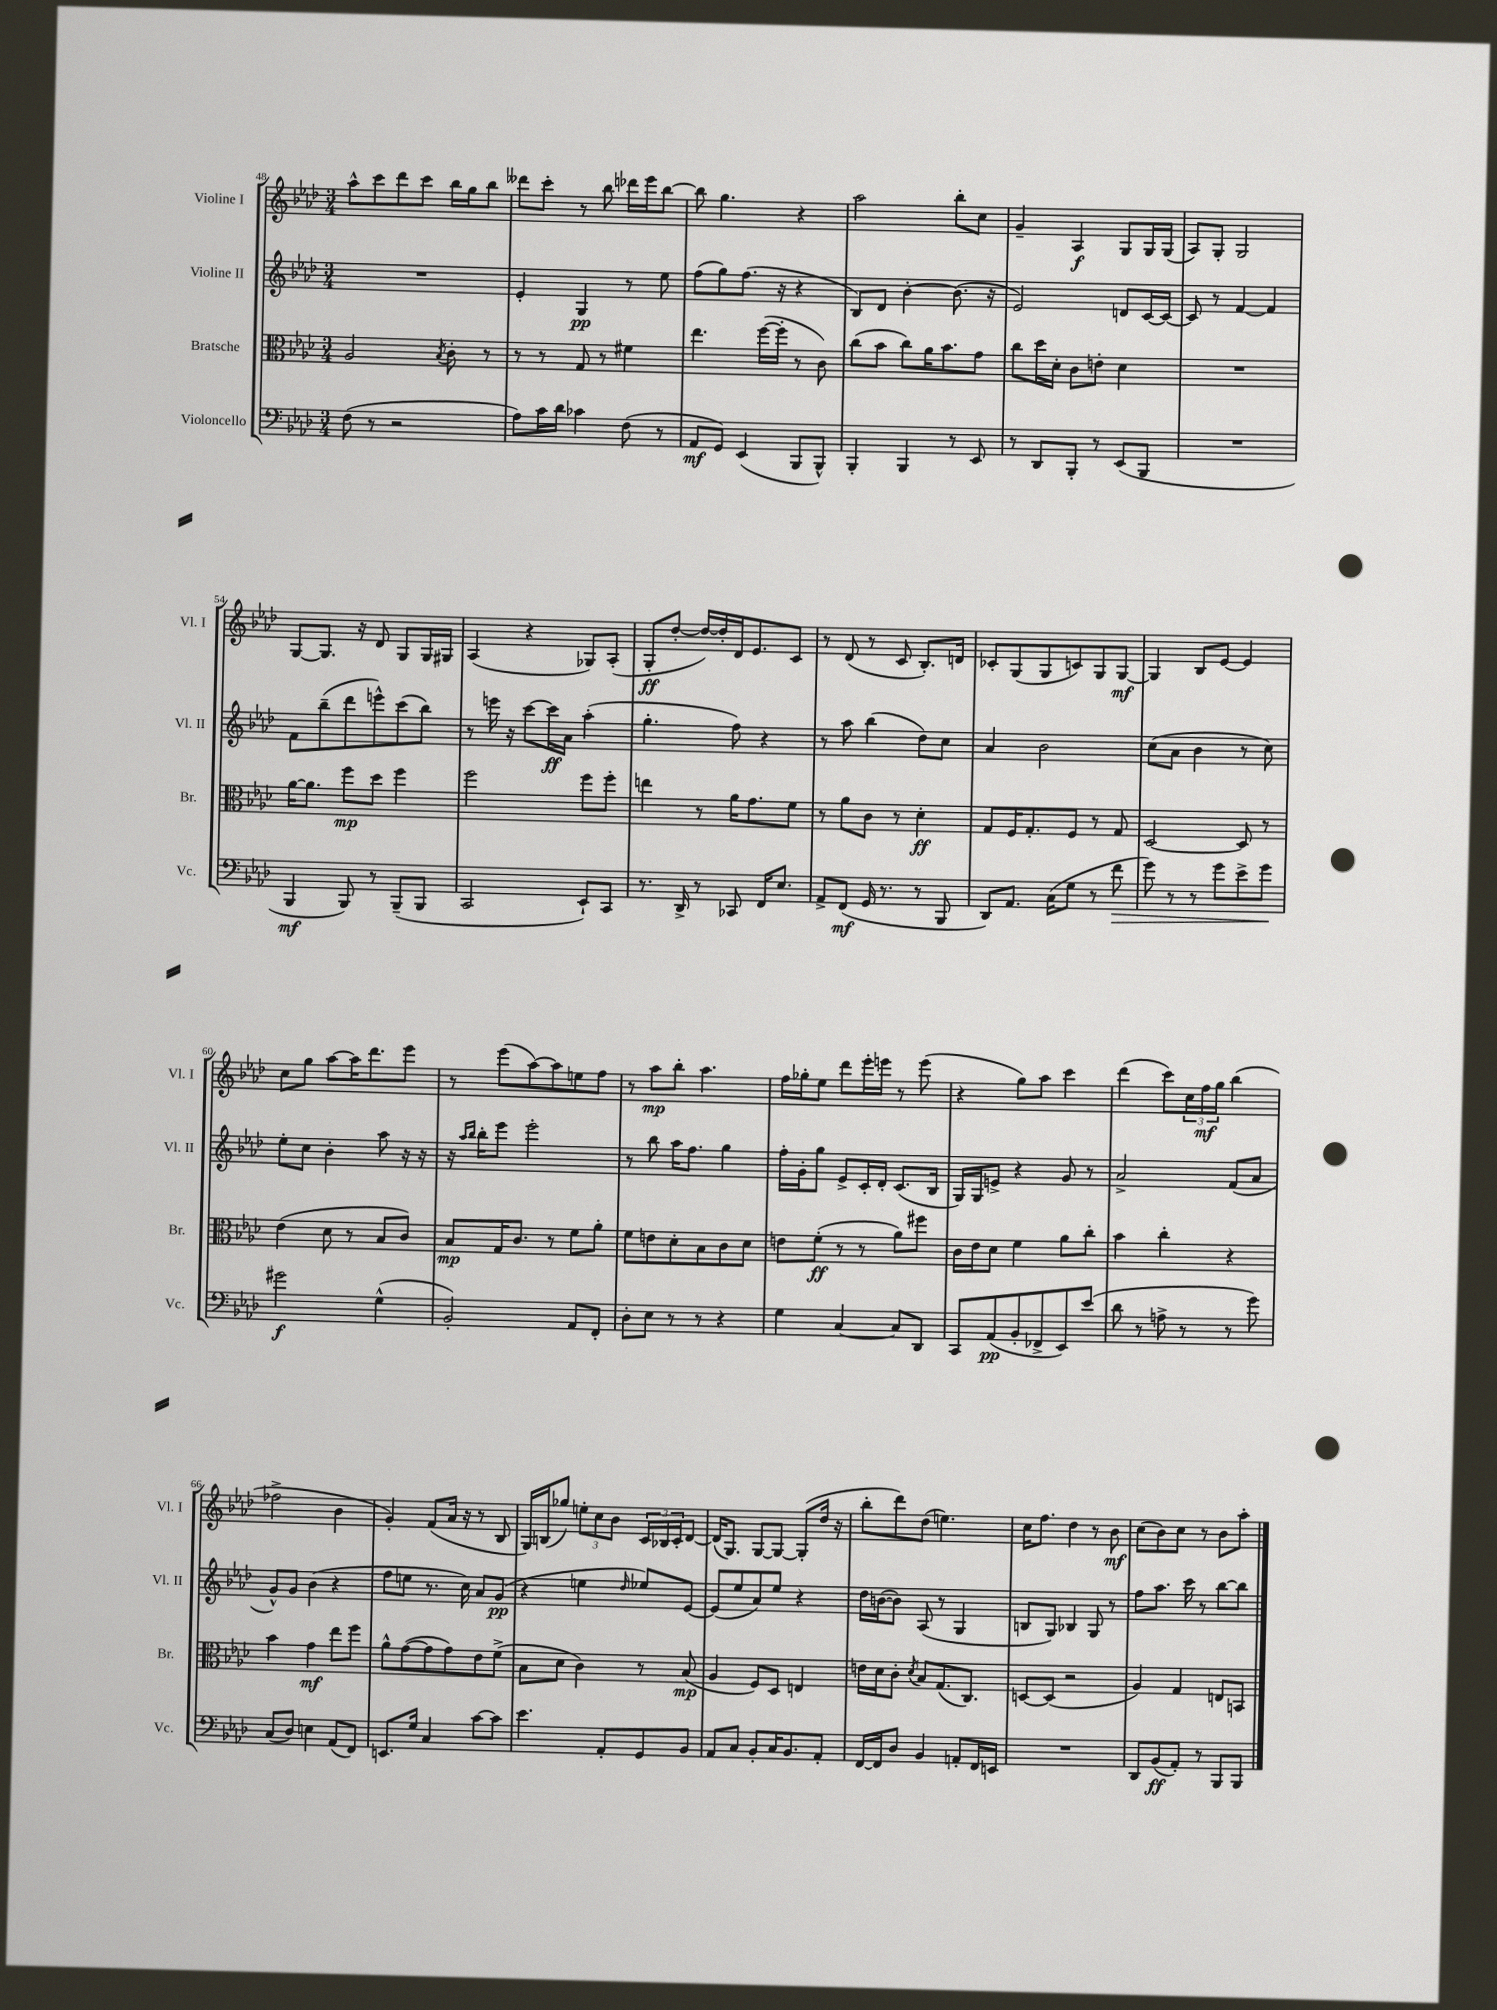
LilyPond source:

<<
\new StaffGroup <<
\new Staff = "s0" \with { instrumentName = "Violine I" shortInstrumentName = "Vl. I" } {
    \clef treble \key aes \major \numericTimeSignature \time 3/4
    aes''8-^ c'''8 des'''8 c'''8 bes''16 g''16 bes''8 |
    deses'''8 c'''8-. r8 bes''8 des'''16 ees'''16 bes''8~ |
    bes''8 g''4. r4 |
    aes''2 bes''8-. c''8 |
    g'4-- aes4\f g8 g16 g16( |
    aes8) g8-. g2 |
    g8~ g8. r16 des'8 g8 g16 gis16 |
    aes4( r4 ges8) aes8-.( |
    g8-.\ff des''8~-. des''16~) des''16-. des'16 ees'8. c'8 |
    r8 des'8( r8 c'8 bes8.-.) d'16 |
    ces'8-. g8( g8 c'8) g8 g8~\mf |
    g4 bes8 ees'8~ ees'4 |
    c''8 g''8 aes''8~ aes''16 des'''8. ees'''8 |
    r8 ees'''8( aes''8~) aes''8 e''8 f''8 |
    r8 aes''8\mp bes''8-. aes''4. |
    f''16 ges''16-. ees''8 des'''8 ees'''16-. e'''16 r8 e'''8( |
    r4 g''8) aes''8 c'''4 |
    des'''4( c'''8) \tuplet 3/2 { c''16 f''16\mf g''16 } bes''4( |
    fes''2-> bes'4 |
    g'4-.) f'8( aes'16 r16 r8 bes8 |
    g16) b16( ges''8) \tuplet 3/2 { e''8-. c''8 bes'8 } \tuplet 3/2 { c'16 bes16 c'16-. } des'8~ |
    des'16( g8.) g8~ g8~ g8-.( des''16 r16 |
    bes''8-. des'''8) des''8( e''4.) |
    c''16 f''8. des''4 r8 bes'8\mf |
    c''8( bes'8) c''8 r8 bes'8 aes''8-. \bar "|." |
}
\new Staff = "s1" \with { instrumentName = "Violine II" shortInstrumentName = "Vl. II" } {
    \clef treble \key aes \major \numericTimeSignature \time 3/4
    R2. |
    ees'4-. g4\pp r8 ees''8 |
    f''8( g''8) f''8.( r16 r4 |
    bes8) des'8 bes'4~-. bes'8.( r16 |
    ees'2) d'8 c'16~ c'16~ |
    c'8 r8 f'4~ f'4 |
    f'8 bes''8--( des'''8 e'''8-^) c'''8( bes''8) |
    r8 e'''16 r16 c'''8~ c'''16\ff aes'16 aes''4-.( |
    g''4.-. f''8) r4 |
    r8 aes''8 bes''4( des''8) c''8 |
    aes'4 bes'2 |
    c''8( aes'8 bes'4 r8 c''8) |
    ees''8-. c''8 bes'4-. aes''8 r16 r16 |
    r16 \grace { aes''16 bes''16 } bes''16-. ees'''8 ees'''2-. |
    r8 bes''8 aes''16 f''8. g''4 |
    f''16-. g'16-. g''8 ees'8-> c'16-. des'16-. c'8.( bes16 |
    g16) g16 e'8-> r4 g'8 r8 |
    aes'2-> f'8( aes'8 |
    g'8-^) g'8 bes'4( r4 |
    f''8 e''8 r8. c''16) aes'8 g'8\pp( |
    r4 e''4 \grace { des''16 } ees''8) ees'8~ |
    ees'8( ees''8 aes'8) ees''8 r4 |
    des''16 b'16~( b'8) aes8( r8 g4 |
    b8 g8) bes4 g8 r8 |
    f''8 aes''8. c'''16 r8 bes''8~ bes''8 \bar "|." |
}
\new Staff = "s2" \with { instrumentName = "Bratsche" shortInstrumentName = "Br." } {
    \clef alto \key aes \major \numericTimeSignature \time 3/4
    aes2 \acciaccatura { bes8 } c'8-. r8 |
    r8 r8 g8 r8 fis'4 |
    ees''4. f''16~( f''16-. r8 c'8) |
    c''8( bes'8 c''8) aes'16 bes'8. g'8 |
    c''8 des''16 des'16-. c'8 e'8-. des'4 |
    R2. |
    aes'16~ aes'8. f''8\mp des''8 f''4 |
    f''2 f''8 f''8-. |
    e''4 r8 aes'16 g'8. f'8 |
    r8 aes'8 c'8 r8 des'4-.\ff |
    g8 f16 g8.-. f8 r8 g8 |
    des2~ des8 r8 |
    ees'4( des'8 r8 bes8 c'8) |
    bes8\mp g16 c'8. r8 f'8 aes'8-. |
    f'8 e'8 des'8-. bes8 c'8 des'8 |
    e'8 f'8-.\ff( r8 r8 aes'8) fis''8 |
    c'16 ees'16 des'8 f'4 aes'8 c''8-. |
    bes'4 c''4-. r4 |
    bes'4 g'4\mf ees''8 f''8 |
    aes'8-^ g'8~( g'8 g'8) ees'8 f'8->( |
    bes8 des'8 c'4) r8 bes8\mp( |
    aes4 f8) des8 e4 |
    e'16 des'16 c'8-. \acciaccatura { des'8 } bes8 g8.( c8.) |
    d8~ d8( r2 |
    aes4) g4 e8 b,8 \bar "|." |
}
\new Staff = "s3" \with { instrumentName = "Violoncello" shortInstrumentName = "Vc." } {
    \clef bass \key aes \major \numericTimeSignature \time 3/4
    f8( r8 r2 |
    aes8) c'16 des'16 ces'4 f8( r8 |
    aes,8\mf g,8) ees,4( bes,,8 bes,,8-^) |
    bes,,4-. bes,,4 r8 ees,8 |
    r8 des,8 bes,,8-. r8 ees,8( bes,,8 |
    R2. |
    bes,,4\mf bes,,8) r8 bes,,8--( bes,,8 |
    c,2 ees,8-!) c,8 |
    r8. des,16-> r8 ces,8 f,16 ees8. |
    aes,8-> f,8\mf( g,16 r8. r8 bes,,8 |
    des,8) aes,8. c16( g8 r8 f'8\> |
    g'8) r8 r8 g'8 ees'8-> g'8\! |
    gis'2\f g4-^( |
    bes,2-.) aes,8 f,8-. |
    des8-. ees8 r8 r8 r4 |
    g4 c4~ c8 des,8 |
    c,8 aes,8\pp( bes,8-. fes,8-> ees,8) ees'8( |
    des'8 r8 a8-> r8 r8 g'8) |
    c8( des8) e4 aes,8( f,8) |
    e,8. g16 c4 c'8~ c'8 |
    ees'4. aes,8-. g,8 bes,8 |
    aes,8 c8 bes,8-. c16 bes,8. aes,8-. |
    f,16~ f,16 des8 bes,4 a,8-. f,16 e,16 |
    R2. |
    des,8 bes,8\ff( aes,8-.) r8 bes,,8 bes,,8 \bar "|." |
}
>>
>>
\layout { \context { \Score currentBarNumber = #48 } }
